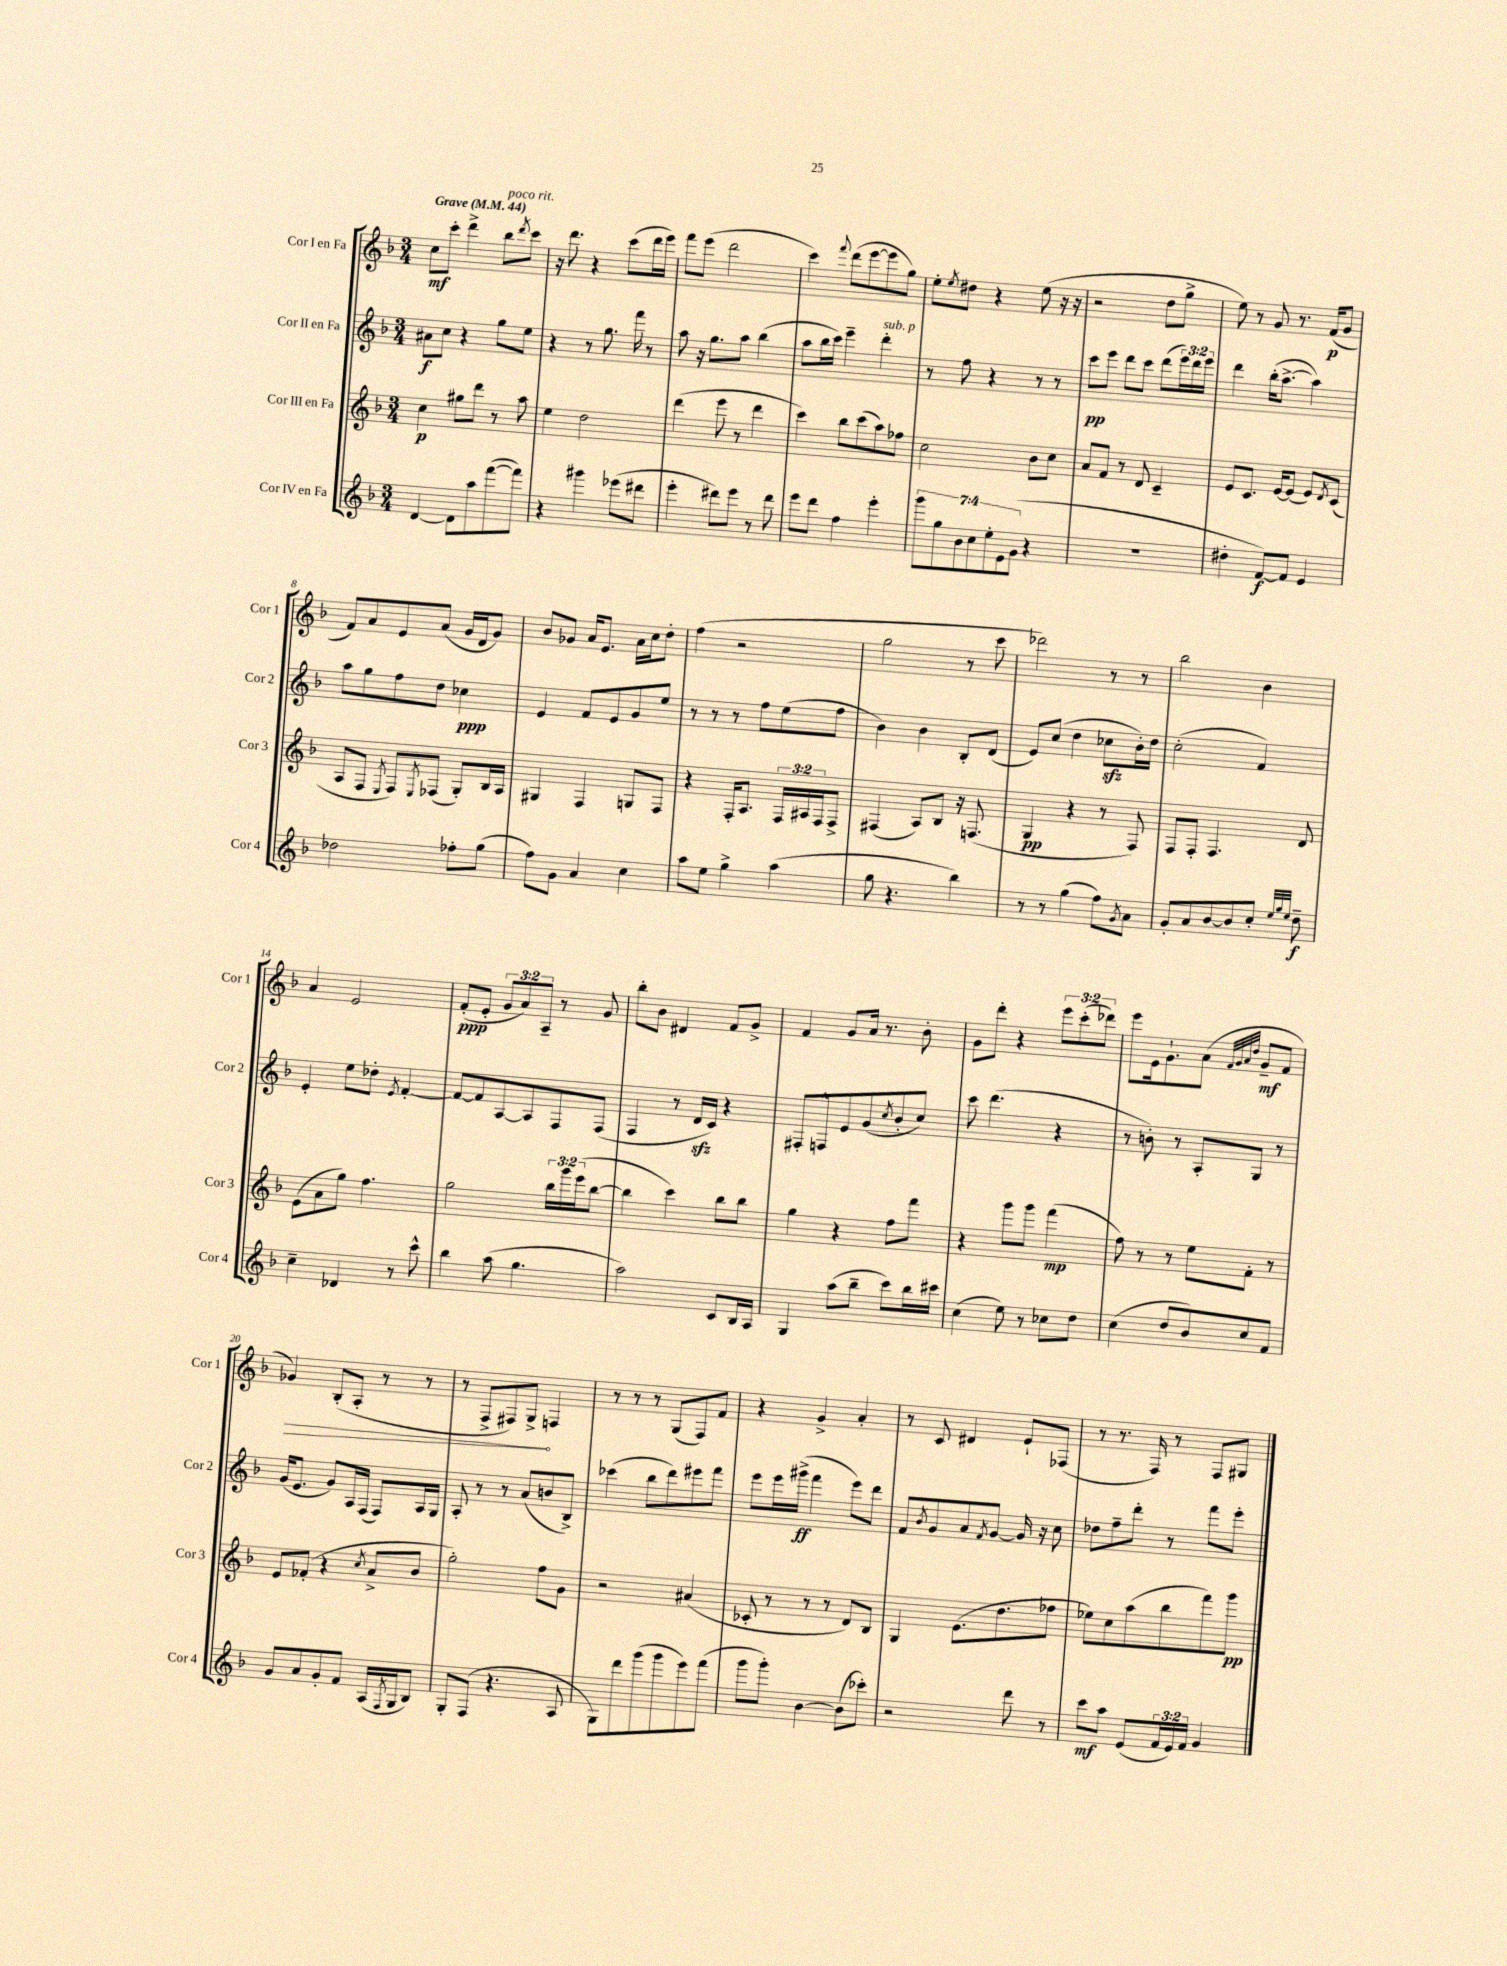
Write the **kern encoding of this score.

**kern	**dynam	**kern	**dynam	**kern	**dynam	**kern	**dynam
*part4	*part4	*part3	*part3	*part2	*part2	*part1	*part1
*staff4	*staff4	*staff3	*staff3	*staff2	*staff2	*staff1	*staff1
*I"Cor IV en Fa	*	*I"Cor III en Fa	*	*I"Cor II en Fa	*	*I"Cor I en Fa	*
*I'Cor 4	*	*I'Cor 3	*	*I'Cor 2	*	*I'Cor 1	*
*clefG2	*	*clefG2	*	*clefG2	*	*clefG2	*
*k[b-]	*	*k[b-]	*	*k[b-]	*	*k[b-]	*
*M3/4	*	*M3/4	*	*M3/4	*	*M3/4	*
*MM44	*	*MM44	*	*MM44	*	*MM44	*
=1	=1	=1	=1	=1	=1	=1	=1
!	!	!	!	!	!	!LO:TX:a:B:t=Grave	!
[4d/	.	4cc\	p	8a#X\L	f	8cc\L	mf
.	.	.	.	8cc\J	.	8ccc'\J	.
8d\L]	.	8gg#X\L	.	4r	.	4ddd^\	.
8aa\	.	8ddd\J	.	.	.	.	.
!	!	!	!	!	!	!LO:TX:a:i:t=poco rit.	!
([8fff\	.	8r	.	8gg\L	.	8bb-\L	.
.	.	.	.	.	.	8qddd/	.
8fff\J])	.	8aa\	.	8ee\J	.	8ccc\J	.
=2	=2	=2	=2	=2	=2	=2	=2
4r	.	4ee\	.	4r	.	16r	.
.	.	.	.	.	.	8.ddd\	.
4ggg#X\	.	2dd\	.	8r	.	4r	.
.	.	.	.	8.gg\	.	.	.
(8eee-X\L	.	.	.	.	.	(8ccc\L	.
.	.	.	.	16fff\	.	.	.
8ddd#X\J	.	.	.	8r	.	16ddd\L	.
.	.	.	.	.	.	16eee\JJ)	.
=3	=3	=3	=3	=3	=3	=3	=3
4eee'\	.	(4ddd\	.	8aa\	.	8fff\L	.
.	.	.	.	16r	.	(8eee\J	.
.	.	.	.	8.gg\L	.	.	.
8ddd#X\L)	.	8eee\	.	.	.	2ddd\	.
8eee\J	.	8r	.	8aa\J	.	.	.
8r	.	4ddd\	.	(4bb-\	.	.	.
8ddd#\	.	.	.	.	.	.	.
=4	=4	=4	=4	=4	=4	=4	=4
8eee\L	.	4ccc\)	.	8aa\L	.	4ccc\)	.
8ddd\J	.	.	.	16bb-\L	.	.	.
.	.	.	.	16ccc\JJ)	.	.	.
.	.	.	.	.	.	8qqfff/	.
4ff\	.	8bb-\L	.	4eee~\	.	(8ddd\L	.
.	.	(8ccc\	.	.	.	[8eee\	.
!	!	!	!	!LO:TX:a:i:t=sub. p	!	!	!
4eee'\	.	8aa\)	.	4ddd'\	.	8eee\]	.
.	.	8ff-X\J	.	.	.	8gg\J)	.
=5	=5	=5	=5	=5	=5	=5	=5
14ggg\L	.	2cc\	.	8r	.	8ee'\L	.
14gg\	.	.	.	.	.	.	.
.	.	.	.	.	.	8qee/	.
.	.	.	.	8ff\	.	8dd#X\J	.
14b-\	.	.	.	.	.	.	.
14cc\	.	.	.	.	.	.	.
.	.	.	.	4r	.	4r	.
14ee'\	.	.	.	.	.	.	.
14e\	.	.	.	.	.	.	.
(14g\J	.	.	.	.	.	.	.
4r	.	8b-\L	.	8r	.	(8ee\	.
.	.	8cc\J	.	8r	.	16r	.
.	.	.	.	.	.	16r	.
=6	=6	=6	=6	=6	=6	=6	=6
2.r	.	8a/L	.	8ccc\L	pp	2r	.
.	.	8f/J	.	8eee\J	.	.	.
.	.	8r	.	8ddd\L	.	.	.
.	.	8d/	.	8ccc\J	.	.	.
.	.	4c~/	.	(8ddd\L	.	8dd\L	.
.	.	.	.	24eee\L)	.	8gg^\J	.
.	.	.	.	24ddd\	.	.	.
.	.	.	.	24eee\JJ	.	.	.
=7	=7	=7	=7	=7	=7	=7	=7
4dd#X'\	.	8e/L	.	4ddd\	.	8ee\)	.
.	.	8.c/J	.	.	.	8r	.
[8f/L)	f	.	.	(16bb-'\KL	.	8g/	.
.	.	[16e/KL	.	[8.aa^\J	.	.	.
8f/J]	.	(8e/J]	.	.	.	8.r	.
4e/	.	8e/L)	.	4aa\])	.	.	.
.	.	.	.	.	.	(16f/KL	p
.	.	8qd/	.	.	.	.	.
.	.	(8c/J	.	.	.	8g/J	.
!!LO:LB:g=z
=8	=8	=8	=8	=8	=8	=8	=8
2dd-X\	.	8A/L	.	8aa\L	.	8f/L)	.
.	.	8F/J	.	8gg\	.	8a/	.
.	.	8qE/	.	.	.	.	.
.	.	8F/L)	.	8ff\	.	8e/	.
.	.	8qE/	.	.	.	.	.
.	.	(8F-X/J	.	8dd\J	.	(8a/J	.
8ff-X'\L	.	8G'/L)	.	4cc-X\	ppp	16g/LL	.
.	.	.	.	.	.	16d/J	.
(8gg\J	.	16B-/L	.	.	.	8g/J)	.
.	.	16A/JJ	.	.	.	.	.
=9	=9	=9	=9	=9	=9	=9	=9
8ff\L)	.	4G#X/	.	4e/	.	8b-/L	.
8g\J	.	.	.	.	.	8g-X/J	.
4a/	.	4F/	.	8f/L	.	16a/KL	.
.	.	.	.	.	.	8.e/J	.
.	.	.	.	8e/	.	.	.
4cc\	.	8Gn/L	.	8g/	.	16a\LL	.
.	.	.	.	.	.	16cc\J	.
.	.	8F/J	.	8ee/J	.	8dd'\J	.
=10	=10	=10	=10	=10	=10	=10	=10
8aa\L	.	4r	.	8r	.	(4ff\	.
8ee\J	.	.	.	8r	.	.	.
4gg^\	.	16F'/KL	.	8r	.	2r	.
.	.	8.A/J	.	.	.	.	.
.	.	.	.	8ff\L	.	.	.
(4aa\	.	24F/LL	.	(8ee\	.	.	.
.	.	24A#X/	.	.	.	.	.
.	.	24F/J	.	.	.	.	.
.	.	8F^/J	.	8ff\J	.	.	.
=11	=11	=11	=11	=11	=11	=11	=11
8gg\	.	(4F#X/	.	4b-\)	.	2gg\	.
4.r	.	.	.	.	.	.	.
.	.	8A/L)	.	4b-\	.	.	.
.	.	8B-/J	.	.	.	.	.
4bb-\)	.	16r	.	8B-'/L	.	8r	.
.	.	(8.Fn/	.	.	.	.	.
.	.	.	.	(8d/J	.	8ccc\	.
=12	=12	=12	=12	=12	=12	=12	=12
8r	.	4G/	pp	8e/L)	.	2ddd-X\)	.
8r	.	.	.	(8cc/J	.	.	.
(4gg\	.	4r	.	4dd\	.	.	.
8ff\L)	.	8r	.	8cc-Xzz\L	.	8r	.
8qg/	.	.	.	.	.	.	.
8a\J	.	8F/)	.	16b-'\L)	.	8r	.
.	.	.	.	16dd\JJ	.	.	.
=13	=13	=13	=13	=13	=13	=13	=13
8g'/L	.	8F/L	.	(2cc'\	.	2bb-\	.
8a/	.	8F'/J	.	.	.	.	.
[8b-/	.	4.F/	.	.	.	.	.
8b-/]	.	.	.	.	.	.	.
8cc'/J	.	.	.	4f/)	.	4b-\	.
32qqee/LLL	.	.	.	.	.	.	.
32qqgg/	.	.	.	.	.	.	.
32qqee/JJJ	.	.	.	.	.	.	.
8dd~\	f	8d/	.	.	.	.	.
!!LO:LB:g=z
=14	=14	=14	=14	=14	=14	=14	=14
4cc~\	.	(8e\L	.	4e'/	.	4a/	.
.	.	8a\	.	.	.	.	.
4d-X/	.	8gg\J)	.	8ee\L	.	2e/	.
.	.	4.ff\	.	8dd-X'\J	.	.	.
.	.	.	.	8qe/	.	.	.
8r	.	.	.	[4f'/	.	.	.
8ccc^^\	.	.	.	.	.	.	.
=15	=15	=15	=15	=15	=15	=15	=15
4bb-\	.	2gg\	.	8f/L_	.	(8f'/L	ppp
.	.	.	.	8f/]	.	8e'/J	.
(8aa\	.	.	.	[8A/	.	12g/L	.
.	.	.	.	.	.	12a/)	.
4.gg\	.	.	.	8A/]	.	.	.
.	.	.	.	.	.	12A~/J	.
.	.	24bb-\LL	.	8F/	.	8r	.
.	.	24ggg\	.	.	.	.	.
.	.	(24eee\J	.	.	.	.	.
.	.	[8bb-\J	.	(8F/J	.	8g/	.
=16	=16	=16	=16	=16	=16	=16	=16
2aa\)	.	4bb-\]	.	4F/	.	8bb-'\L	.
.	.	.	.	.	.	8b-\J	.
.	.	4ccc\)	.	8r	.	4d#X/	.
.	.	.	.	16dzz/LL	.	.	.
.	.	.	.	16c/JJ)	.	.	.
8c/L	.	8bb-\L	.	4r	.	8f/L	.
16B-/L	.	8bb-\J	.	.	.	8g^/J	.
16A/JJ	.	.	.	.	.	.	.
=17	=17	=17	=17	=17	=17	=17	=17
4G/	.	4gg\	.	8F#X'/L	.	4f/	.
.	.	.	.	8Fn^^/	.	.	.
(8aa\L	.	4r	.	8e/	.	8g/L	.
8bb-~\J	.	.	.	(8g/	.	16a/Jk	.
.	.	.	.	.	.	8.r	.
.	.	.	.	8qcc/	.	.	.
8ccc\L)	.	8ff\L	.	8b-'/	.	.	.
16bb-\L	.	8fff\J	.	8cc/J)	.	8b-'\	.
16ccc#X\JJ	.	.	.	.	.	.	.
=18	=18	=18	=18	=18	=18	=18	=18
(4cc\	.	4r	.	8ccc\	.	8g\L	.
.	.	.	.	(4.ddd\	.	8ddd'\J	.
8ee\)	.	8ggg\L	.	.	.	4r	.
8r	.	8ggg\J	.	.	.	.	.
8cc-X\L	.	(4fff\	mp	4r	.	12eee\L	.
.	.	.	.	.	.	(12ccc'\	.
8dd\J	.	.	.	.	.	.	.
.	.	.	.	.	.	12ddd-X\J)	.
=19	=19	=19	=19	=19	=19	=19	=19
(4cc\	.	8ff\)	.	8r	.	8eee\L	.
.	.	8r	.	8bn'\)	.	16e\k	.
.	.	.	.	.	.	8.g`\	.
8dd/L	.	8r	.	8r	.	.	.
8b-/)	.	8ee\L	.	8A'/L	.	(8a\J	.
.	.	.	.	.	.	32qqf/LLL	.
.	.	.	.	.	.	32qqg/	.
.	.	.	.	.	.	32qqa/	.
.	.	.	.	.	.	32qqdd/JJJ	.
8cc/	.	8f'\J	.	8G/J	.	8g~/L	mf
8f/J	.	8r	.	8r	.	8f/J	.
!!LO:LB:g=z
=20	=20	=20	=20	=20	=20	=20	=20
!	!	!	!	!	!	!	!LO:HP:b
8g/L	.	8e/L	.	(16g/KL	.	4g-X/)	>
.	.	.	.	8.e/J	.	.	.
8a/	.	(8f-X'/J	.	.	.	.	.
8g'/	.	4r	.	8g/L)	.	(8B-'/L	.
8f/J	.	.	.	16A/L	.	8A'/J	.
.	.	.	.	(16F/JJ	.	.	.
.	.	8qcc/	.	.	.	.	.
(16A/LL	.	8a^/L	.	8F/L)	.	8r	.
8qF/	.	.	.	.	.	.	.
16G/J	.	.	.	.	.	.	.
8B-/J)	.	8b-/J	.	16A/L	.	8r	.
.	.	.	.	16G/JJ	.	.	.
=21	=21	=21	=21	=21	=21	=21	=21
8G'/L	.	2gg'\)	.	8A'/	.	8r	.
(8F/J	.	.	.	8r	.	8F^/L	.
4.r	.	.	.	8r	.	8F#X/)	.
.	.	.	.	(8a/L	.	8G^/J	.
.	.	8ff\L	.	8bn/	.	4Fn/	]
8A/	.	8g\J	.	8B-^/J)	.	.	.
=22	=22	=22	=22	=22	=22	=22	=22
8G\L)	.	2r	.	(4ccc-X\	.	8r	.
8ddd\	.	.	.	.	.	8r	.
(8ggg\	.	.	.	8bb-\L	.	8r	.
8ggg\	.	.	.	8ddd\)	.	(8G/L	.
8eee\)	.	(4a#X/	.	8eee#X\	.	8F/)	.
(8fff\J	.	.	.	8fff\J	.	8f/J	.
=23	=23	=23	=23	=23	=23	=23	=23
8ggg\L	.	8c-X'/	.	8eee\L	.	4r	.
8ggg'\J)	.	8r	.	16eee\L	.	.	.
.	.	.	.	(16ggg#X^\JJ	ff	.	.
[4b-\	.	8r	.	4fff\	.	4g^/	.
.	.	8r	.	.	.	.	.
(8b-\L]	.	8d/L)	.	8eee\L)	.	4a'/	.
8ccc-X'\J)	.	8B-/J	.	8ddd\J	.	.	.
=24	=24	=24	=24	=24	=24	=24	=24
2r	.	4G/	.	8f/L	.	8r	.
.	.	.	.	8qb-/	.	.	.
.	.	.	.	8g/	.	8c/	.
.	.	(8.e\L	.	8a/	.	4d#X/	.
.	.	.	.	8qf/	.	.	.
.	.	.	.	[8g/J	.	.	.
.	.	8.dd\	.	.	.	.	.
8ddd\	.	.	.	16g/]	.	8e`/L	.
.	.	.	.	16r	.	.	.
8r	.	8ff-X\J	.	8cc\	.	(8F-X/J	.
=25	=25	=25	=25	=25	=25	=25	=25
8ccc\L	mf	8ee-X\L)	.	8dd-X\L	.	8r	.
8aa\J	.	8cc\	.	8ff~\	.	8.r	.
(8e/L	.	(8aa\	.	8ddd'\J	.	.	.
.	.	.	.	.	.	16F/)	.
24f/L	.	8bb-\	.	8r	.	8r	.
24e/)	.	.	.	.	.	.	.
24f/JJ	.	.	.	.	.	.	.
4g/	.	8fff\)	.	8fff\L	.	8F/L	.
.	.	8ggg\J	pp	8eee'\J	.	8G#X/J	.
==	==	==	==	==	==	==	==
*-	*-	*-	*-	*-	*-	*-	*-
